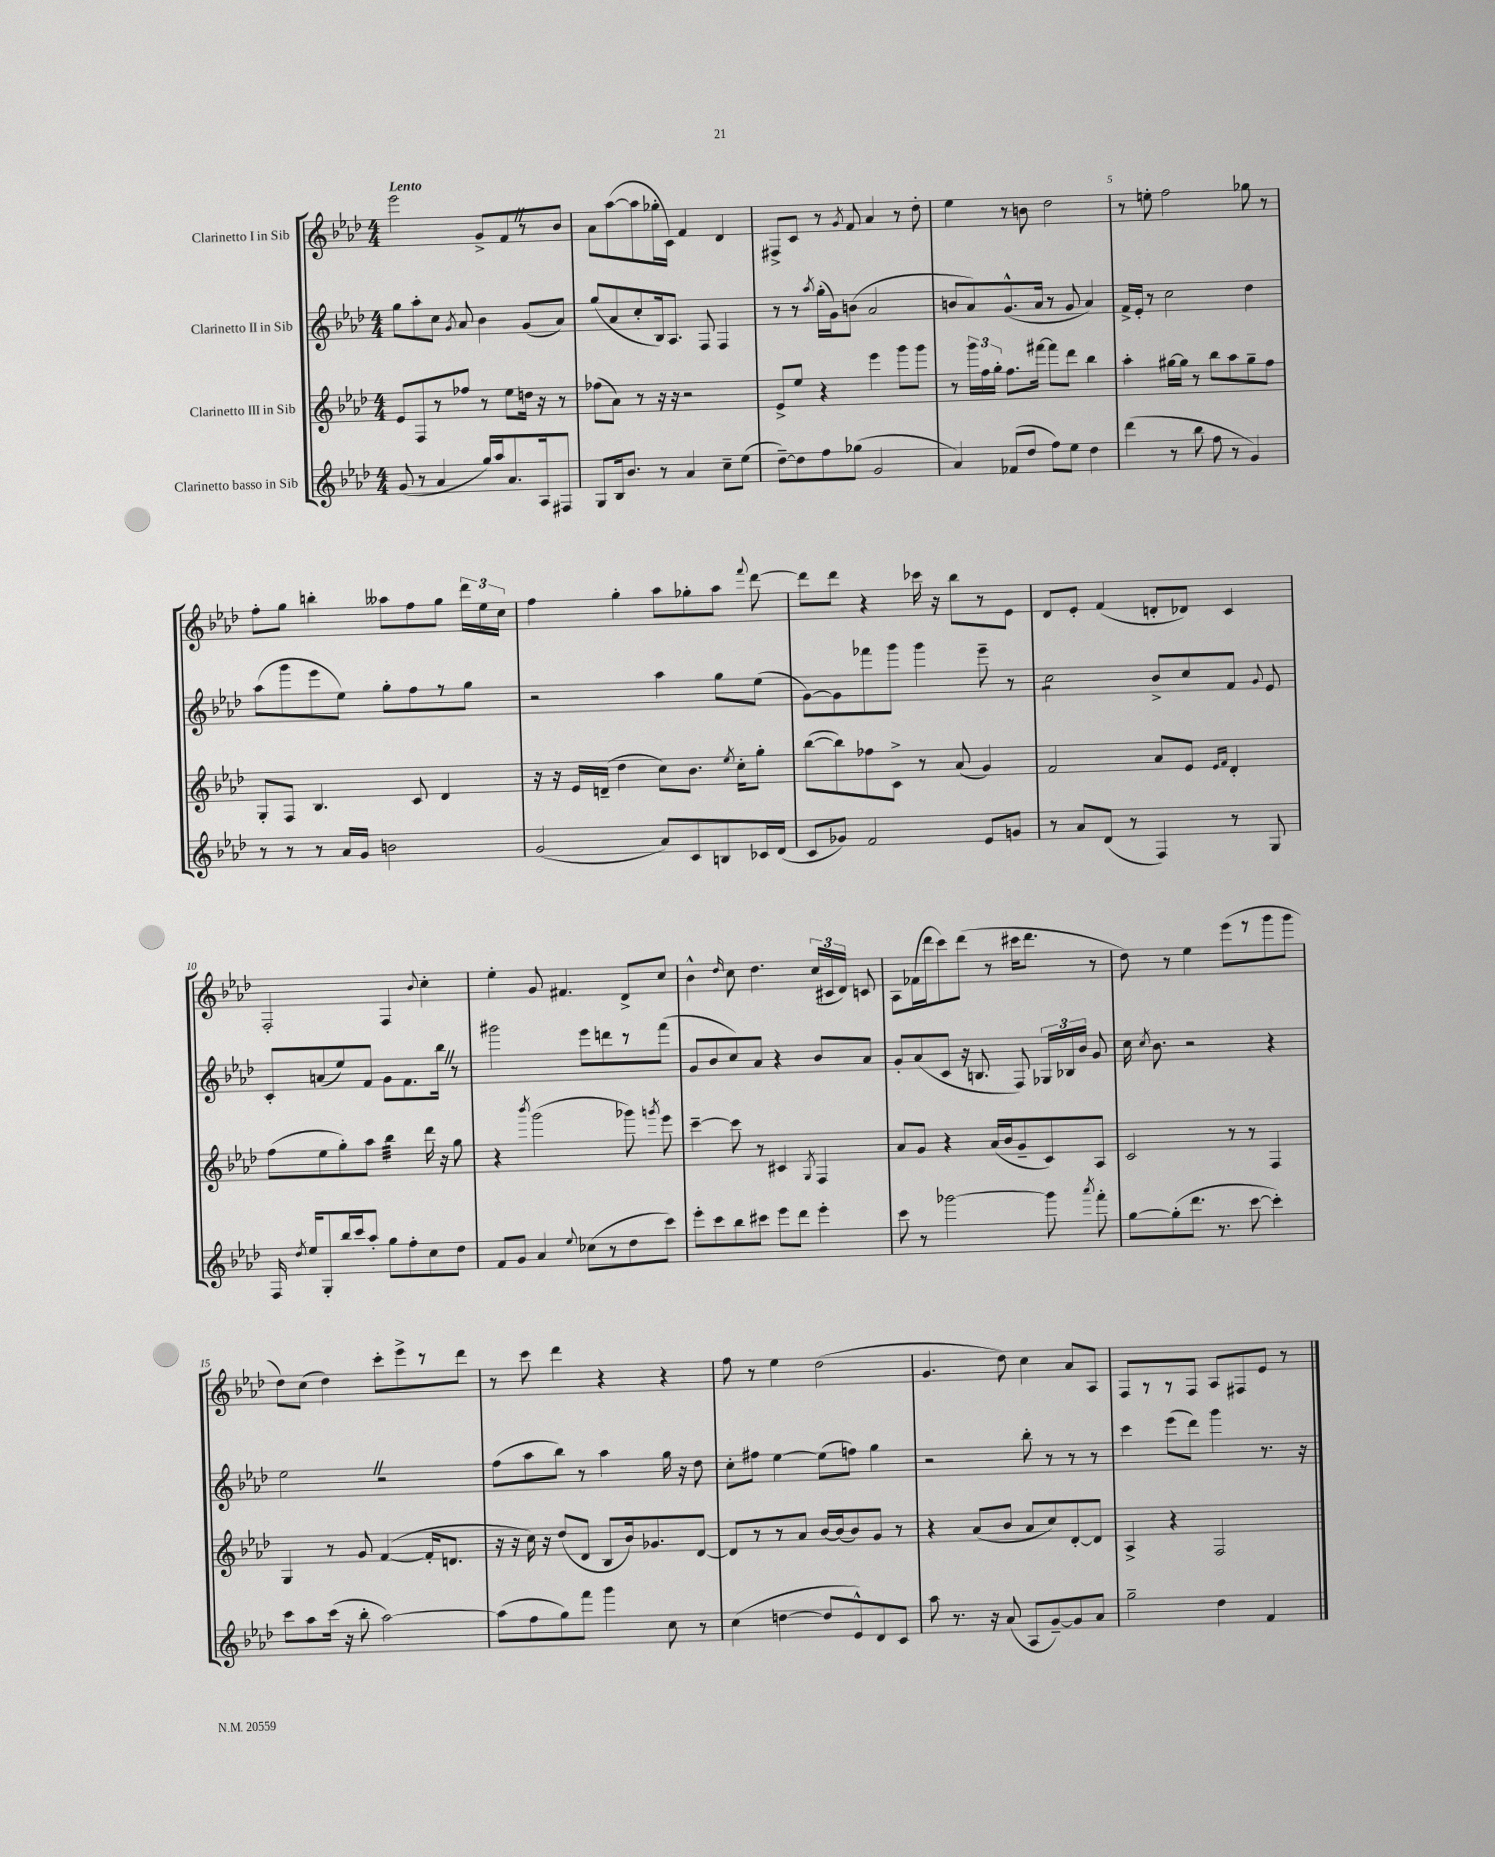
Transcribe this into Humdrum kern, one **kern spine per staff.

**kern	**kern	**kern	**kern
*staff4	*staff3	*staff2	*staff1
*clefG2	*clefG2	*clefG2	*clefG2
*k[b-e-a-d-]	*k[b-e-a-d-]	*k[b-e-a-d-]	*k[b-e-a-d-]
*M4/4	*M4/4	*M4/4	*M4/4
(8g	8e-	8gg	2eee-
8r	8F	8aa-'	.
4a-	8r	8cc	.
.	.	8qg	.
.	8ff-	8a-	.
16gg)	8r	4b-	8g^
16aa-	.	.	.
8.a-	8ee-	.	8f
.	16dd	(8g	8r
16A-	16r	.	.
8F#	8r	8a-)	8b-
=	=	=	=
8G	(8ff-	(8gg	8a-
16B-	8a-)	8a-	([8aa-
8.b-	.	.	.
.	8r	8cc'	8aa-]
8r	16r	16B-)	16gg-'
.	16r	8.A-	16c)
4a-	2r	.	4f
.	.	8F	.
8cc~	.	4F	4d-
(8ee-	.	.	.
=	=	=	=
[8dd-~)	8e-^	8r	8F#^
8dd-]	8ee-	8r	8c
.	.	8qaa-	.
8ff	4r	(16gg'	8r
.	.	16g)	.
.	.	.	8qg
(8gg-	.	(8b	8f
2g	4eee-	2a-	4a-
.	8ggg	.	8r
.	8ggg	.	8dd-'
=	=	=	=
4a-)	8r	8b	4ee-
.	24ggg	8a-)	.
.	24ff	.	.
.	24gg'	.	.
(8f-	8.ff	(8.g^^	8r
8dd-	.	.	8b
.	[16fff#	16a-	.
8ff)	8fff#]	8r	2dd-
8ee-	8ddd-	8g	.
4dd-	4bb-	4a-)	.
=	=	=	=
(4ddd-	4aa-'	16f^	8r
.	.	16e-'	.
.	.	8r	8ee'
8r	[16gg#	2cc	2ff
.	16gg#]	.	.
8bb-	8r	.	.
8ff	8bb-	.	.
8r	8aa-	.	.
4g)	8gg#~	4dd-	8gg-
.	8ff	.	8r
=	=	=	=
8r	8G'	(8aa-	8ff'
8r	8F	8ggg	8gg
8r	4.B-	8eee-	4bb'
16a-	.	8ee-)	.
16g	.	.	.
2b	.	8gg'	8aa--
.	8c	8ff	8ff
.	4d-	8r	8gg
.	.	8gg	24ddd-
.	.	.	24ee-
.	.	.	24cc
=	=	=	=
(2g	16r	2r	4ff
.	16r	.	.
.	16e-	.	.
.	(16d~	.	.
.	4dd-	.	4gg'
8a-)	8cc)	4aa-	8aa-
8c	8.b-	.	8gg-'
8B	.	8gg	8aa-
.	8qee-	.	.
.	16cc'	.	.
.	.	.	8qqfff
16c-	8gg'	(8ee-	[8ddd-
(16d-	.	.	.
=	=	=	=
8c	([8bb-	[8g)	8ddd-]
8g-)	8bb-])	8g]	8ddd-
2f	8ff-	8fff-	4r
.	8c^	8ggg	.
.	8r	4ggg	16ccc-
.	.	.	16r
.	(8a-	.	8bb-
8e-	4g)	8eee-~	8r
8g	.	8r	8e-
=	=	=	=
8r	2f	2cc	8d-
8a-	.	.	8e-'
(8d-	.	.	(4f
8r	.	.	.
4F)	8a-	8b-^	8d'
.	8e-	8cc	8d-)
.	16qqe-	.	.
.	16qqf	.	.
8r	4d-'	8f	4c
.	.	8qqg	.
8G	.	8e-	.
=	=	=	=
16F	(8ff	8c'	2F'
8qdd-	.	.	.
16ee-	.	.	.
8G'	8ee-	(8a	.
16bb-	8gg')	8ee-)	.
16ccc	.	.	.
8aa-'	8aa-	8f	.
8gg	4bb-	8g	4F
8ff'	.	8.f	.
.	.	.	8qqb-
8cc	16ddd-	.	4cc'
.	16r	16bb-	.
8dd-	8gg	8r	.
=	=	=	=
8f	4r	2ggg#	4ee-'
8g	.	.	.
.	8qbbb-	.	.
4a-	(2ggg	.	8g
.	.	.	4.f#
8qqee-	.	.	.
(8cc-	.	8eee-	.
8r	.	8ddd	.
8dd-	8ggg-)	8r	8d-^
.	8qggg	.	.
8ccc)	8eee-	(8fff	8cc
=	=	=	=
8eee-'	[4ccc~	8g	4b-^^
8ccc	.	8b-	.
.	.	.	16qqdd-
8bb-	8ccc]	8cc)	8cc
8ccc#	8r	8a-	4.dd-
8eee-	4c#	4r	.
8ddd-	.	.	.
.	8qG	.	.
4eee-'	4F	8b-	(24cc
.	.	.	24c#
.	.	.	24d-)
.	.	8a-	8c
=	=	=	=
8ccc	8a-	8g'	8A-
8r	8g	(8a-	(16f-
.	.	.	16ddd-
[2ggg-	4r	8c	8ccc)
.	.	16r	(8ddd-
.	.	8.B	.
.	(16a-	.	8r
.	16b-	.	.
.	8g~	8F)	16ccc#
.	.	.	8.ddd-
8ggg-]	8c)	24G-	.
.	.	24B-	.
.	.	24b-	.
8qaaa-	.	.	.
8fff'	8A-	8g	8r
=	=	=	=
[8gg	2c	16cc	8dd-)
.	.	8qcc	.
.	.	8.b-	.
(8gg']	.	.	8r
8.ddd-	.	2r	4ee-
8.r	.	.	.
.	8r	.	(8eee-
[8ccc	8r	.	8r
4ccc'])	4F	4r	8ggg
.	.	.	8ggg
=	=	=	=
8ccc	4G	2ee-	8dd-)
8aa-	.	.	(8cc
(16ccc	8r	.	4dd-)
16r	.	.	.
8bb-'	8g	.	.
[2aa-)	([4f	2r	8ccc'
.	.	.	8eee-^
.	16f']	.	8r
.	8.d	.	.
.	.	.	8ddd-
=	=	=	=
(8aa-]	16r	(8ff	8r
.	16r	.	.
8ff	16cc)	8aa-	8ccc
.	16r	.	.
8gg)	(8dd-	8bb-)	4ddd-
8fff	8d-	8r	.
4ggg	8B-	4aa-	4r
.	16b-)	.	.
.	8.g-	.	.
8cc	.	16gg	4r
.	.	16r	.
8r	[8d-	8dd-	.
=	=	=	=
(4cc	8d-]	8cc'	8ff
.	8r	8ff#	8r
[4dd	8r	[4ee-	4ee-
.	8a-	.	.
8dd]	[16b-	(8ee-]	(2dd-
.	(16b-]	.	.
8e-^^)	8b-)	8ff)	.
8d-	8g	4gg	.
8c	8r	.	.
=	=	=	=
8aa-	4r	2r	4.g
8.r	.	.	.
.	(8a-	.	.
16r	.	.	.
(8a-	8b-	.	8dd-)
8A-	8a-	8bb-'	4cc
[8g~)	8cc)	8r	.
8g]	[8d-'	8r	8a-
8a-	8d-]	8r	8A-
=	=	=	=
2gg~	4A-^	4ccc	8F
.	.	.	8r
.	4r	(8eee-	8r
.	.	8ddd-)	8F
4dd-	2F	4ggg	8A-
.	.	.	8F#
4f	.	8.r	8e-
.	.	.	8r
.	.	16r	.
==	==	==	==
*-	*-	*-	*-
